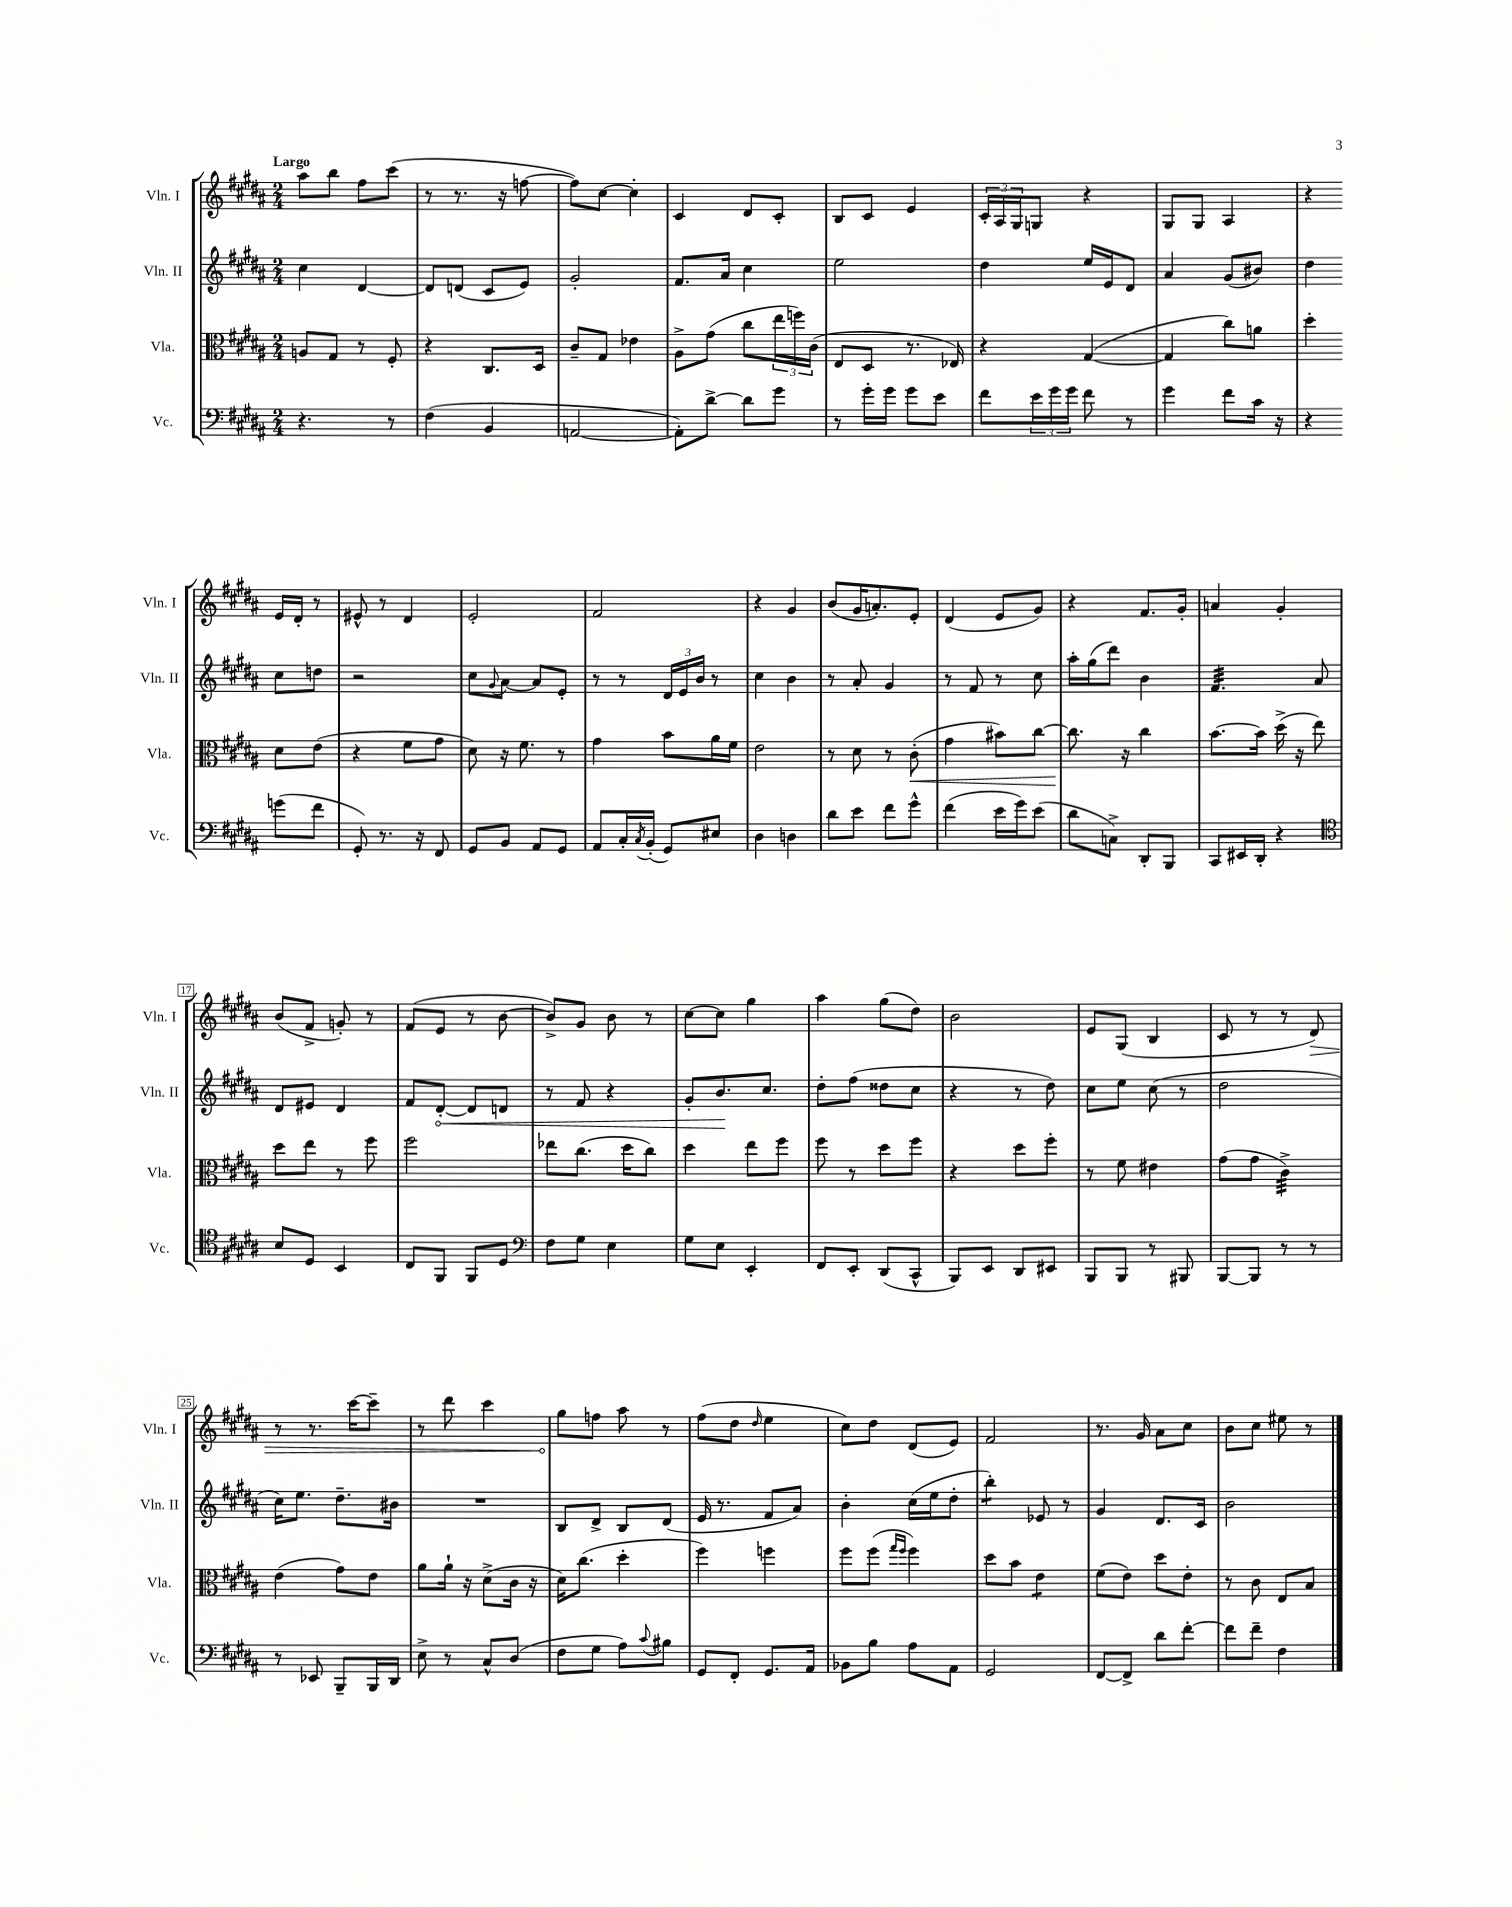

**kern	**kern	**kern	**kern
*staff4	*staff3	*staff2	*staff1
*clefF4	*clefC3	*clefG2	*clefG2
*k[f#c#g#d#a#]	*k[f#c#g#d#a#]	*k[f#c#g#d#a#]	*k[f#c#g#d#a#]
*M2/4	*M2/4	*M2/4	*M2/4
4.r	8A	4cc#	8aa#
.	8G#	.	8bb
.	8r	[4d#	8ff#
8r	8F#'	.	(8ccc#
=	=	=	=
(4F#	4r	8d#]	8r
.	.	(8d	8.r
4BB	8.C#	8c#	.
.	.	.	16r
.	.	8e)	[8ff
.	16D#	.	.
=	=	=	=
[2AA	8c#~	2g#'	8ff])
.	8G#	.	[8cc#
.	4e-	.	4cc#']
=	=	=	=
8AA'])	8A#^	8.f#	4c#
[8d#^	(8g#	.	.
.	.	16a#	.
8d#]	8cc#	4cc#	8d#
8g#	24ee	.	8c#'
.	24ff)	.	.
.	(24c#	.	.
=	=	=	=
8r	8E	2ee	8B
16g#'	8D#	.	8c#
16g#	.	.	.
8g#	8.r	.	4e
8e	.	.	.
.	16E-)	.	.
=	=	=	=
8f#	4r	4dd#	24c#'
.	.	.	24A#
.	.	.	24G#
24e	.	.	8G
24g#	.	.	.
24g#	.	.	.
8f#	([4G#	16ee	4r
.	.	16e	.
8r	.	8d#	.
=	=	=	=
4g#	4G#]	4a#	8G#
.	.	.	8G#
8f#	8cc#)	(8g#	4A#
16c#	8a	8b#)	.
16r	.	.	.
=	=	=	=
4r	4dd#'	4dd#	4r
(8g	8d#	8cc#	16e
.	.	.	16d#'
8f#	(8e	8dd	8r
=	=	=	=
8GG#')	4r	2r	8e#^^
8.r	.	.	8r
.	8f#	.	4d#
16r	.	.	.
8FF#	8g#	.	.
=	=	=	=
8GG#	8d#)	8cc#	2e'
.	.	8qqg#	.
8BB	16r	[8a#	.
.	8.f#	.	.
8AA#	.	8a#]	.
8GG#	8r	8e'	.
=	=	=	=
8AA#	4g#	8r	2f#
16C#'	.	8r	.
8qC#	.	.	.
(16BB'	.	.	.
8GG#)	8b	24d#	.
.	.	24e	.
.	.	24b	.
8E#	16a#	8r	.
.	16f#	.	.
=	=	=	=
4D#	2e	4cc#	4r
4D	.	4b	4g#
=	=	=	=
8d#	8r	8r	(8b
8e	8d#	8a#'	16g#
.	.	.	8.a')
8f#	8r	4g#	.
8g#^^	(8c#'	.	8e'
=	=	=	=
(4f#	4g#	8r	(4d#
.	.	8f#	.
16e	8b#)	8r	8e
16g#)	.	.	.
(8e	[8cc#	8cc#	8g#)
=	=	=	=
8d#	8.cc#]	16aa#'	4r
.	.	(16gg#	.
8C^)	.	8ddd#)	.
.	16r	.	.
8DD#'	4cc#	4b	8.f#
8BBB	.	.	.
.	.	.	16g#'
=	=	=	=
8CC#	[8.b	4.f#	4a
16EE#	.	.	.
16DD#'	16b]	.	.
4r	(16dd#^	.	4g#'
.	16r	.	.
.	8ee)	8a#	.
=	=	=	=
*clefC4	*	*	*
8B	8dd#	8d#	(8b
8D#	8ee	8e#	8f#^
4BB	8r	4d#	8g')
.	8ff#	.	8r
=	=	=	=
8C#	2ff#	8f#	(8f#
8FF#	.	[8d#'	8e
8FF#	.	8d#]	8r
8D#	.	8d	[8b
=	=	=	=
*clefF4	*	*	*
8F#	8ee-	8r	8b^])
8G#	(8.cc#	8f#	8g#
4E	.	4r	8b
.	16dd#	.	.
.	8cc#)	.	8r
=	=	=	=
8G#	4dd#	8g#'	[8cc#
8E	.	8.b	8cc#]
4EE'	8ee	.	4gg#
.	.	8.cc#	.
.	8ff#	.	.
=	=	=	=
8FF#	8ff#	8dd#'	4aa#
8EE'	8r	(8ff#	.
(8DD#	8dd#	8dd##	(8gg#
8CC#^^	8ff#	8cc#	8dd#)
=	=	=	=
8BBB)	4r	4r	2b
8EE	.	.	.
8DD#	8dd#	8r	.
8EE#	8ff#'	8dd#)	.
=	=	=	=
8BBB	8r	8cc#	8e
8BBB	8f#	8ee	(8G#
8r	4e#	(8cc#	4B
8BBB#	.	8r	.
=	=	=	=
[8BBB	(8g#	2dd#	8c#
8BBB]	8g#	.	8r
8r	4c#^)	.	8r
8r	.	.	8d#)
=	=	=	=
8r	(4e	16cc#)	8r
.	.	8.ee	.
8EE-	.	.	8.r
8BBB~	8g#)	8.dd#~	.
.	.	.	[16ccc#
16BBB	8e	.	8ccc#~]
16DD#	.	16b#	.
=	=	=	=
8E^	8a#	2r	8r
8r	16a#`	.	8ddd#
.	16r	.	.
8C#^^	(8d#^	.	4ccc#
(8D#	16c#	.	.
.	16r	.	.
=	=	=	=
8F#	16d#)	8B	8gg#
.	(8.cc#	.	.
8G#	.	8d#^	8ff
8A#)	4dd#'	8B	8aa#
8qqc#	.	.	.
8B#	.	(8d#	8r
=	=	=	=
8GG#	4ff#)	16e	(8ff#
.	.	8.r	.
8FF#'	.	.	8dd#
.	.	.	16qqdd#
8.GG#	4ff	8f#	4ee
.	.	8a#)	.
16AA#	.	.	.
=	=	=	=
8BB-	8ff#	4b'	8cc#)
8B	(8ff#	.	8dd#
.	16qqgg#	.	.
.	16qqff#	.	.
8A#	4ff#)	(16cc#	(8d#
.	.	16ee	.
8AA#	.	8dd#'	8e)
=	=	=	=
2GG#	8dd#	4bb')	2f#
.	8b	.	.
.	4e	8e-	.
.	.	8r	.
=	=	=	=
[8FF#	(8f#	4g#	8.r
8FF#^]	8e)	.	.
.	.	.	16g#
8d#	8dd#	8.d#	8a#
[8f#'	8e'	.	8cc#
.	.	16c#	.
=	=	=	=
8f#]	8r	2b	8b
8f#~	8c#	.	8cc#
4F#	8E	.	8ee#
.	8B	.	8r
==	==	==	==
*-	*-	*-	*-
